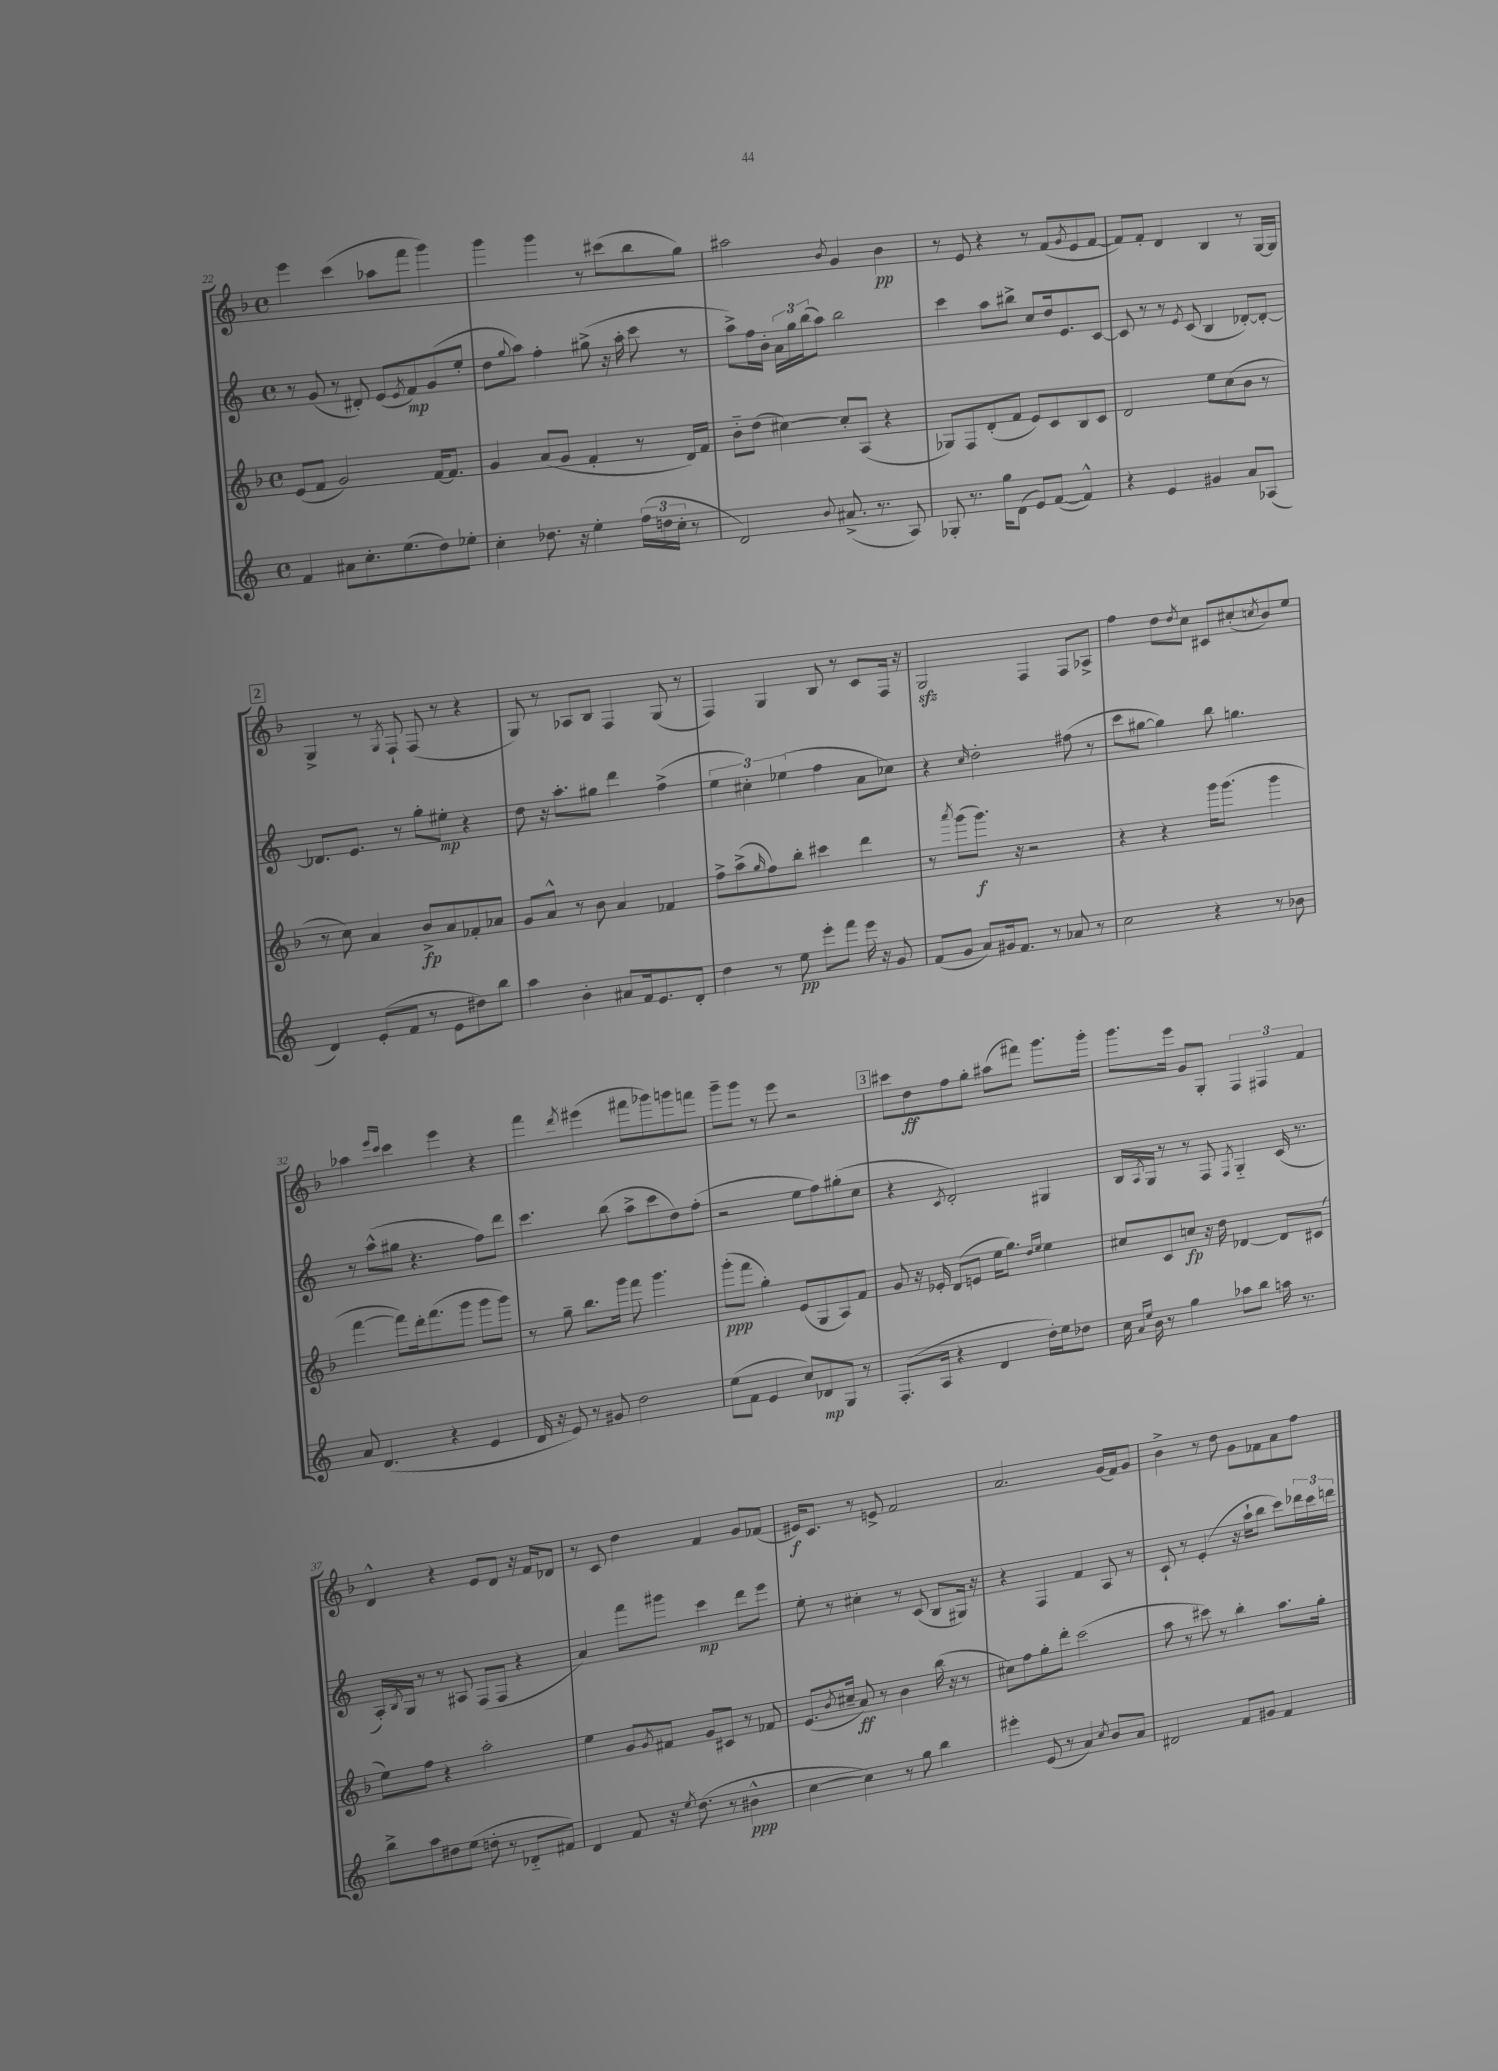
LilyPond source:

<<
\new StaffGroup <<
\new Staff = "s0" {
    \clef treble \key f \major \defaultTimeSignature \time 4/4
    e'''4 c'''4( aes''8 f'''8 g'''4) |
    g'''4 g'''4 r8 cis'''8( bes''8 g''8) |
    ais''2 \acciaccatura { bes'8 } g'4 bes'4\pp |
    r8 e'8 r4 r8 f'8( \acciaccatura { g'8 } e'8 f'8~ |
    f'8) f'8-. d'4 bes4 r8 g16~ g16 |
    \mark \markup { \box "2" } g4-> r8 \acciaccatura { g8 } f8-! f8( r8 r4 |
    g8) r8 aes8 bes8 f4 g8( r8 |
    f4) g4 bes8 r8 c'8 f16 r16 |
    g2\sfz f4 f8 aes8-> |
    f''4 d''8 \acciaccatura { d''8 } c''8 cis'8 cis''8-.( \acciaccatura { c''8 } bes'8) e''8 |
    aes''4 \grace { e'''16 c'''16 } c'''4 e'''4 r4 |
    f'''4 \acciaccatura { d'''8 } eis'''4( fis'''8 ges'''8) g'''8 f'''8 |
    g'''8-- g'''8 r8 e'''8 r2 |
    \mark \markup { \box "3" } cis'''8 d''8\ff f''8 g''8-. ais''8( fis'''8) g'''8. g'''16-. |
    g'''8. e'''16 g'8 g8-. \tuplet 3/2 { f4 fis4 f'4 } |
    d'4-^ r4 e'8 d'8 r16 f'16 des'8 |
    r8 c'8 d''4 f'4 g'8 fes'8( |
    eis'16\f) c'8. r8 e'8-> f'2 |
    a'2. g'16( f'16) g'8 |
    bes'4-> r8 d''8 g'8 fes'8 a'8 f''8 \bar "|." |
}
\new Staff = "s1" {
    \clef treble \key c \major \defaultTimeSignature \time 4/4
    r8 g'8( r8 dis'8-.) e'8( \acciaccatura { e'8 } f'8\mp) g'8( e''8-. |
    d''8 \appoggiatura { g''8 } a''8) f''4-. gis''8->( r16 a''16-. c'''8 r8 |
    a''8->) f''16 b'16-. \tuplet 3/2 { a'16 g''16 b''16( } a''8) b''2 |
    c'''4 a''8 bis''8-> c''8 d''16 e'8. c'8~ |
    c'8 r8 r8 \acciaccatura { e'8 } c'8( b4 des'8~-.) des'8~-. |
    \mark \markup { \box "2" } des'8. e'8. r8 g''8-. eis''8-.\mp r4 |
    d''8 r16 a''8.-. gis''8 d'''4 f''4->( |
    \tuplet 3/2 { e''4 cis''4-.) ees''4( } f''4 a'8 ces''8) |
    r4 \grace { c''16 } d''2-. fis''8( r8 |
    c'''8 gis''8~ gis''4) b''8 g''4. |
    r8 a''8-^( gis''8 r4. f''8) d'''8 |
    c'''4. b''8( a''8-> c'''8 d''8) f''8-.( |
    r2 e''8 f''8) gis''8-.( c''8 |
    \mark \markup { \box "3" } r4 \acciaccatura { c'8 } d'2-.) gis4 |
    b16 \acciaccatura { a8 } g16 r8 r8 f8 \acciaccatura { f8 } g4-_ c'16( r8. |
    a16-.) \acciaccatura { b8 } g16 r8 r8 ais8 f8( f8 r4 |
    a'4) f'''8 gis'''8 c'''4\mp d'''8 e'''8 |
    e''8-. r8 cis''4-. r8 c'8( b8 gis16) r16 |
    r4 f4 f'4 a8 r8 |
    c'8-! r8 e'4-.( r16 a''16-! b''8 c'''8) \tuplet 3/2 { des'''16 c'''16 d'''16 } \bar "|." |
}
\new Staff = "s2" {
    \clef treble \key f \major \defaultTimeSignature \time 4/4
    e'8( f'8 g'2) f'16~ f'8. |
    g'4 a'8( g'8 f'4-. r8 d'16) f'16 |
    bes'8-_ d''8( cis''4~) cis''8-. a8( r4 |
    ges8) f8 d'8-.( f'8 e'8) c'8 bes8 c'8 |
    d'2 e''8 c''8( bes'8 r8 |
    \mark \markup { \box "2" } r8 c''8) a'4 bes'8->\fp a'8 fes'8-. aes'8 |
    g'8 a'8-^ r8 bes'8 a'4 fes'4 |
    f''8-> a''8->( \grace { g''16 } f''8) bes''8-. cis'''4 d'''4 |
    r8 \acciaccatura { a'''8 } g'''8( g'''8.\f) r16 r2 |
    r4 r4 g'''16 g'''8.( g'''4 |
    f'''4~ f'''8) d'''16-. f'''8.( g'''8 g'''8 g'''8) |
    r8 g''8-- bes''8. g'''16 f'''8 g'''4. |
    g'''8-.\ppp( f'''8 g''4-.) e'8( g8 a8) f'8 |
    \mark \markup { \box "3" } g'8 r16 ees'16-. d'8( e'8 e''16 g''8.) \grace { d''16 e''16 } e''4 |
    cis''8 c'8 c''8\fp r16 d''16 des'4~ des'8 cis'8( |
    e''8) f''8 r4 a''2-. |
    e''4 g'8 \acciaccatura { g'8 } fis'8 g'8 cis'8 r8 fes'8 |
    e'8.( \acciaccatura { bes'8 } cis''16-- a'8\ff) r8 bes'4 bes''16( r16 r8 |
    cis''8) f''8 g''8-. d'''8-. c'''2( |
    a''8 r8 cis'''8) r8 bes''4-. a''8. g''16-. \bar "|." |
}
\new Staff = "s3" {
    \clef treble \key c \major \defaultTimeSignature \time 4/4
    f'4 ais'8 c''8.-. e''8.( d''8) ees''8-. |
    c''4-. des''8. r16 e''4-. \tuplet 3/2 { f''16( d''16 c''16-. } r8 |
    d'2) \appoggiatura { b'8 } ais'8.->( r8. a8) |
    ges8-. r8. g''16 d'8( e'8) f'8~( f'4-^) |
    r4 e'4 gis'4 a'8 aes8( |
    \mark \markup { \box "2" } d'4) e'8-.( f'8 r8 e'8 dis''8) b''8 |
    a''4 b'4-. ais'8 f'16 e'8. d'8-. |
    d''4 r8 e''8\pp e'''8-. f'''8 e'''16 r16 g'8 |
    f'8( g'8 a'8) gis'16 f'8. r8 aes'8 r8 |
    c''2 r4 r8 bes'8 |
    a'8 d'4.( r4 e'4 |
    d'16 r16 e'8) r8 gis'8 d''2 |
    e''8( f'8 e'4 c''8) des'8\mp g8 r8 |
    \mark \markup { \box "3" } f8.-.( a16 r4 d'4 d''16-.) e''16 des''8 |
    c''16 \grace { a'16 e''16 } b'16 r8 g''4 aes''8 b''8 a''16 r8. |
    b''8-> a''8 dis''8 e''8( d''8-. r8 des'8-_ fis'8) |
    d'4 f'8 r16 \acciaccatura { e''8 } d''8.( r8 bis'4-^\ppp |
    c''4~ c''4) r8 g''8 b''4 |
    eis'''4-. e'8( r8 a'4) \acciaccatura { c''8 } b'8 a'8 |
    dis'2 f'8 gis'8 f'4 \bar "|." |
}
>>
>>
\layout { \context { \Score currentBarNumber = #22 } }
